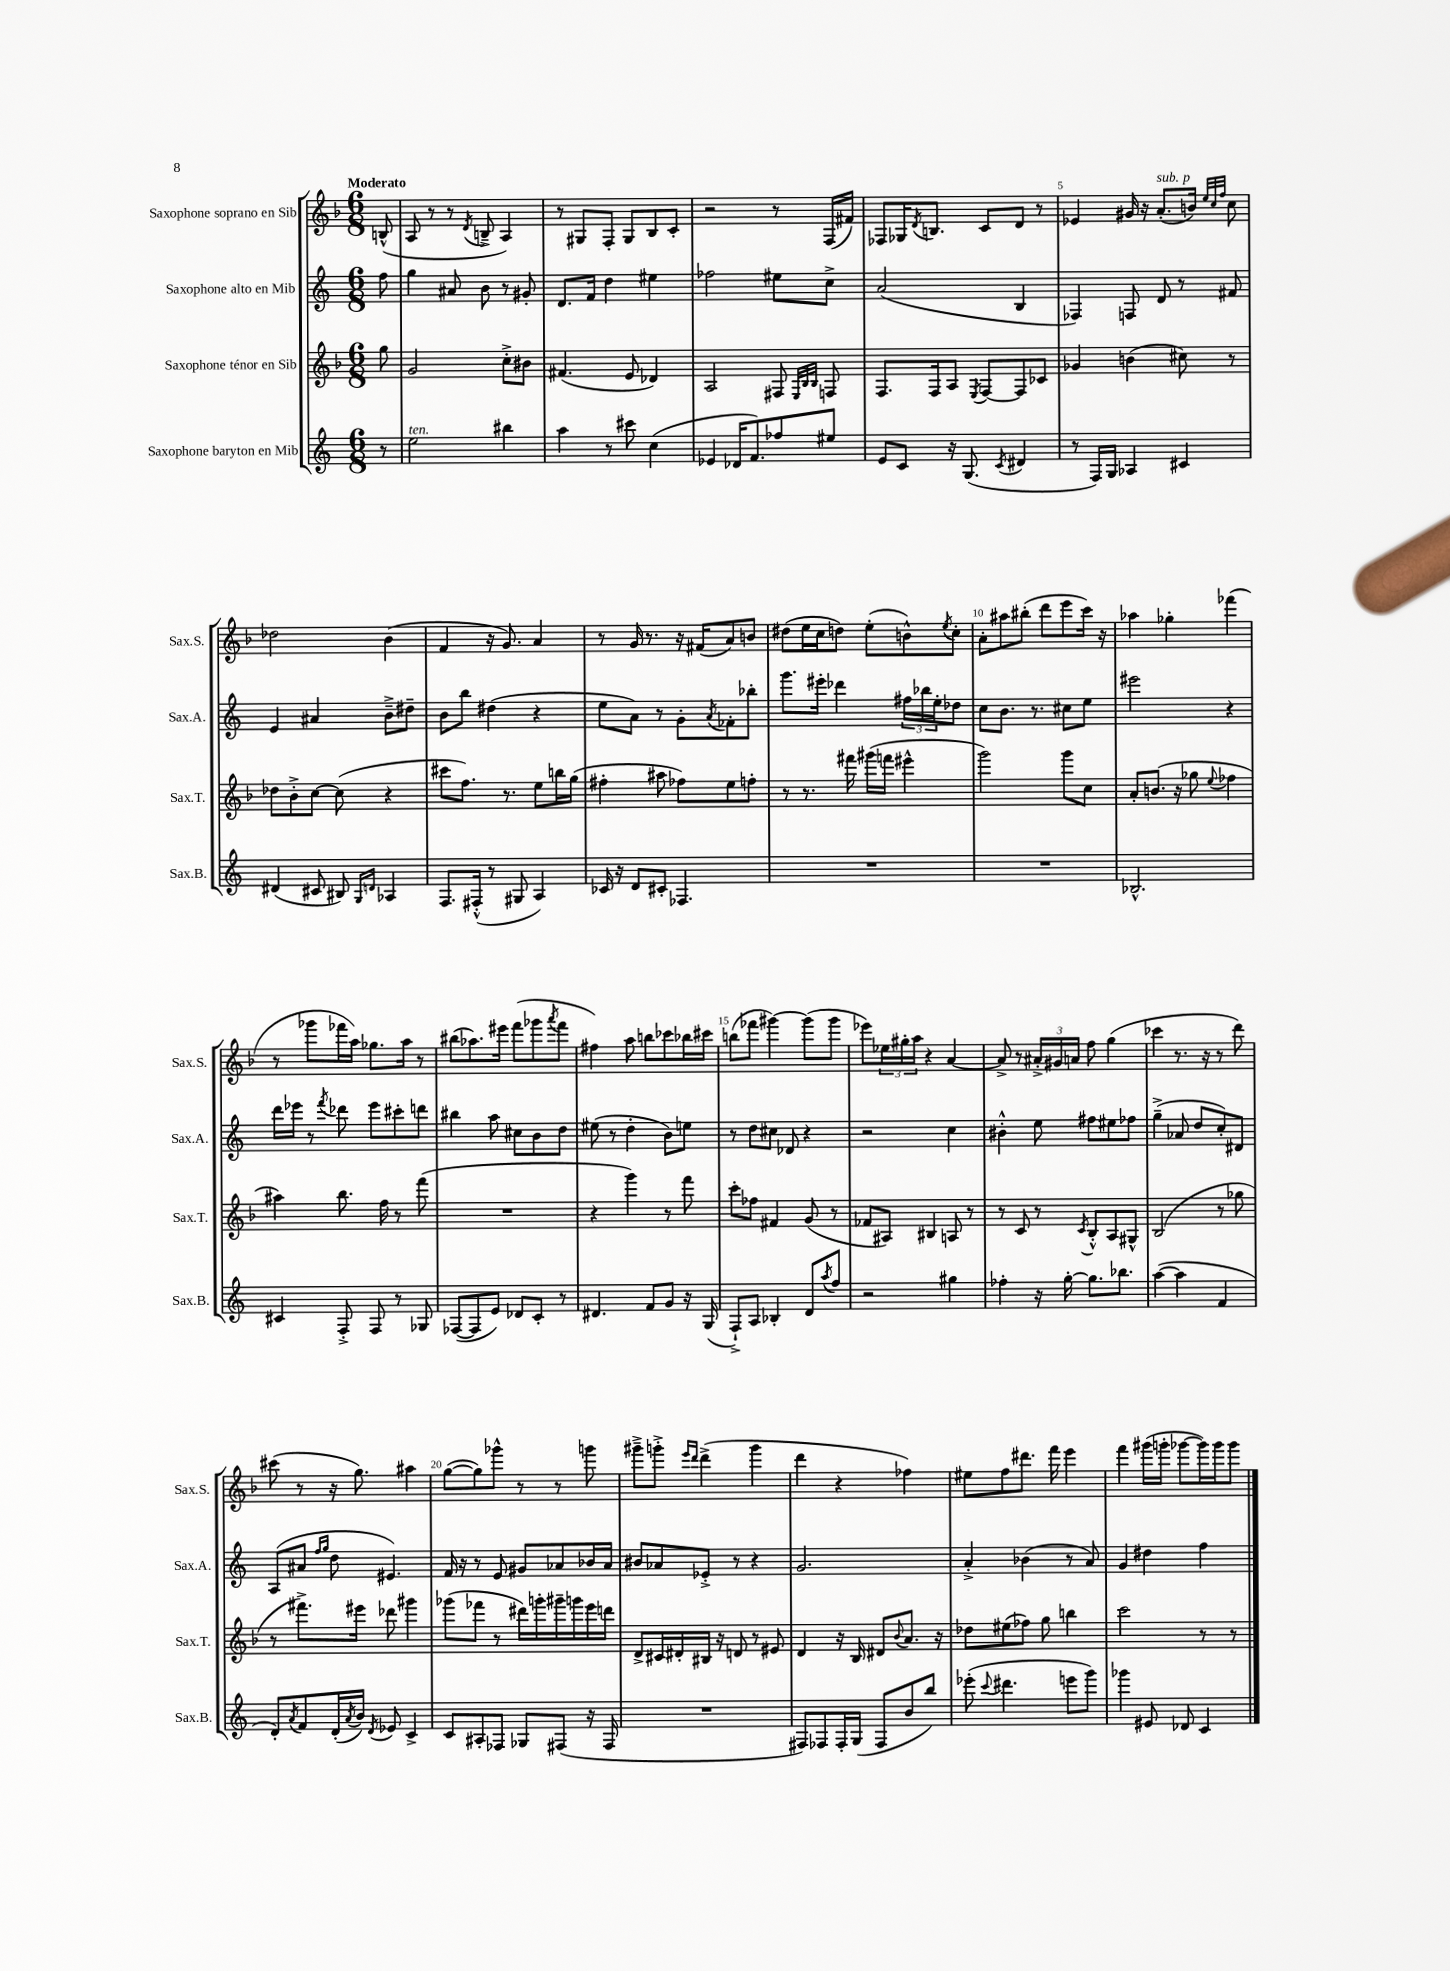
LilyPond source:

<<
\new StaffGroup <<
\new Staff = "s0" \with { instrumentName = "Saxophone soprano en Sib" shortInstrumentName = "Sax.S." } {
    \clef treble \key f \major \numericTimeSignature \time 6/8 \partial 8 \tempo "Moderato"
    b8-^( |
    a8 r8 r8 \acciaccatura { d'8 } b8---> a4) |
    r8 gis8 f8-. gis8 bes8 c'8-. |
    r2 r8 f16( fis'16) |
    fes8 ges16 \acciaccatura { d'8 } b8. c'8 d'8 r8 |
    ees'4 gis'16 r16 a'8.-.^\markup { \italic "sub. p" }( b'16) \grace { e''32 c''32 f''32 } c''8 |
    des''2 bes'4( |
    f'4 r16 g'8.) a'4 |
    r8 g'16 r8. r16 fis'16( a'8) b'8 |
    dis''8( e''16 c''16 d''8) e''8-.( b'8-^) \acciaccatura { e''8 } c''8-. |
    a'8-. ais''8 bis''8-.( d'''8 e'''8 c'''16) r16 |
    aes''4 ges''4-. fes'''4( |
    r8 ges'''8 fes'''16 a''16) ges''8. a''16 r8 |
    bis''8( aes''8.) eis'''16 f'''8( ges'''8 \acciaccatura { a'''8 } f'''8 |
    fis''4) a''8 b''8 ces'''8 bes''16 cis'''16 |
    b''8( fes'''8 gis'''4~) gis'''8( gis'''8 |
    ees'''8) \tuplet 3/2 { ees''16 gis''16-. a''16 } r4 a'4~ |
    a'8-> r8 \tuplet 3/2 { ais'16-.-> gis'16 a'16 } f''8 g''4( |
    ces'''4 r8. r16 r8 d'''8) |
    cis'''8( r8 r16 g''8.) ais''4 |
    g''8~( g''8) ges'''8-^ r8 r8 g'''8 |
    gis'''8---> g'''8-.-> \grace { e'''16 d'''16 } d'''4->( g'''4 |
    d'''4 r4 fes''4) |
    eis''8 f''8 dis'''8. f'''16 e'''4 |
    f'''4 gis'''16( g'''16-. ges'''8~ ges'''16) ges'''16 ges'''8 \bar "|." |
}
\new Staff = "s1" \with { instrumentName = "Saxophone alto en Mib" shortInstrumentName = "Sax.A." } {
    \clef treble \key c \major \numericTimeSignature \time 6/8 \partial 8
    f''8 |
    g''4 ais'8 b'8 r8 gis'8-. |
    d'8. f'16 d''4 eis''4 |
    fes''2 eis''8 c''8-> |
    a'2( b4 |
    fes4) f8 d'8 r8 fis'8 |
    e'4 ais'4 b'8---> dis''8-- |
    b'8 b''8 dis''4( r4 |
    e''8 a'8) r8 g'8-. \acciaccatura { a'8 } fes'8-. bes''8-. |
    g'''8. eis'''16-. des'''4 \tuplet 3/2 { fis''16 bes''16 e''16-. } des''8 |
    c''8 b'8. r8. cis''8 e''8 |
    eis'''2 r4 |
    d'''16 ees'''16 r8 \acciaccatura { f'''8 } des'''8 ees'''8 cis'''8-. d'''8 |
    bis''4 a''8 cis''8 b'8 d''8 |
    eis''8( r8 d''4-. b'8) e''8 |
    r8 d''8 cis''8 des'8 r4 |
    r2 c''4 |
    bis'4-.-^ e''8 fis''8 eis''8 fes''8 |
    g''4--->( aes'8 d''8 c''8-.) dis'8 |
    a8( ais'8 \grace { f''16 g''16 } d''8 eis'4.) |
    f'16 r16 r8 e'8 gis'8 aes'8 bes'16 aes'16 |
    bis'8 aes'8 ees'8-.-> r8 r4 |
    g'2. |
    a'4-.-> bes'4( r8 a'8) |
    g'4 dis''4 f''4 \bar "|." |
}
\new Staff = "s2" \with { instrumentName = "Saxophone ténor en Sib" shortInstrumentName = "Sax.T." } {
    \clef treble \key f \major \numericTimeSignature \time 6/8 \partial 8
    g''8 |
    g'2 c''8-.-> bis'8 |
    fis'4.( e'8 des'4) |
    a2 fis8 \grace { e32 bes32 bes32 } f8 |
    f8. f16 a8 \acciaccatura { e8 } f8~ f8 ces'8 |
    ges'4 b'4( cis''8) r8 |
    des''8 bes'8-.-> c''8~ c''8( r4 |
    cis'''8 f''8.) r8. e''8 b''16 g''16( |
    fis''4-. ais''8 fes''8) e''8 f''8-. |
    r8 r8. fis'''16 gis'''16( f'''16 eis'''4-^ |
    g'''2) g'''8 c''8 |
    a'8-. b'8.( r16 ges''8 \appoggiatura { e''8 } fes''4 |
    ais''4) bes''8. f''16 r8 f'''8( |
    R2. |
    r4 g'''4) r8 f'''8 |
    c'''8-. fes''8 fis'4 g'8( r8 |
    fes'8 ais8) bis4 a8 r8 |
    r8 c'8 r8 \acciaccatura { c'8 } bes8-.-^ a8 gis8-^ |
    bes2( r8 ges''8 |
    r8 fis'''8.->) eis'''16 des'''8 gis'''4 |
    ges'''8( fes'''8 r8 dis'''16) g'''16-. gis'''16-- g'''16 e'''16 d'''16 |
    d'8-> cis'16 dis'16-. bis16 r16 d'8 r8 eis'8 |
    d'4 r16 bes16 dis'8 \appoggiatura { bes'8 } a'8. r16 |
    des''8 eis''8( fes''8) g''8 b''4 |
    c'''2 r8 r8 \bar "|." |
}
\new Staff = "s3" \with { instrumentName = "Saxophone baryton en Mib" shortInstrumentName = "Sax.B." } {
    \clef treble \key c \major \numericTimeSignature \time 6/8 \partial 8
    r8 |
    e''2^\markup { \italic "ten." } bis''4 |
    a''4 r8 cis'''8 c''4( |
    ees'4 des'16 f'8.) fes''8 eis''8 |
    e'8 c'8 r16 g8.( \acciaccatura { c'8 } dis'4 |
    r8 f16) g16 aes4 cis'4 |
    dis'4( cis'8 bis8) \grace { g16 d'16 } aes4 |
    f8. fis16-.-^( r8 gis8 a4) |
    ces'16 r16 d'8 cis'8-. fes4. |
    R2. |
    R2. |
    bes2.-^ |
    cis'4 f8-.-> f8 r8 ges8 |
    fes8~( fes8 e'8) des'8 c'8-. r8 |
    dis'4. f'8 g'8 r16 g16( |
    f8-!->) a8 bes4-. d'8 \acciaccatura { a''8 } f''8 |
    r2 gis''4 |
    fes''4-. r16 g''16~-. g''8. bes''8. |
    a''4~( a''4 f'4 |
    d'8-.) \acciaccatura { a'8 } f'8 d'16-.( \acciaccatura { a'8 } b'16) \acciaccatura { d'8 } ees'8 c'4-> |
    c'8 ais8-. fes8 ges8 fis8( r16 fis16 |
    R2. |
    fis8) fes8 fes16-. g16( fes8 b'8 b''8) |
    ees'''8-.( \appoggiatura { c'''8 } dis'''4. e'''8 g'''8) |
    ges'''4 eis'8 des'8 c'4 \bar "|." |
}
>>
>>
\layout { \context { \Score \override BarNumber.break-visibility = ##(#f #t #t) barNumberVisibility = #(every-nth-bar-number-visible 5) } }
